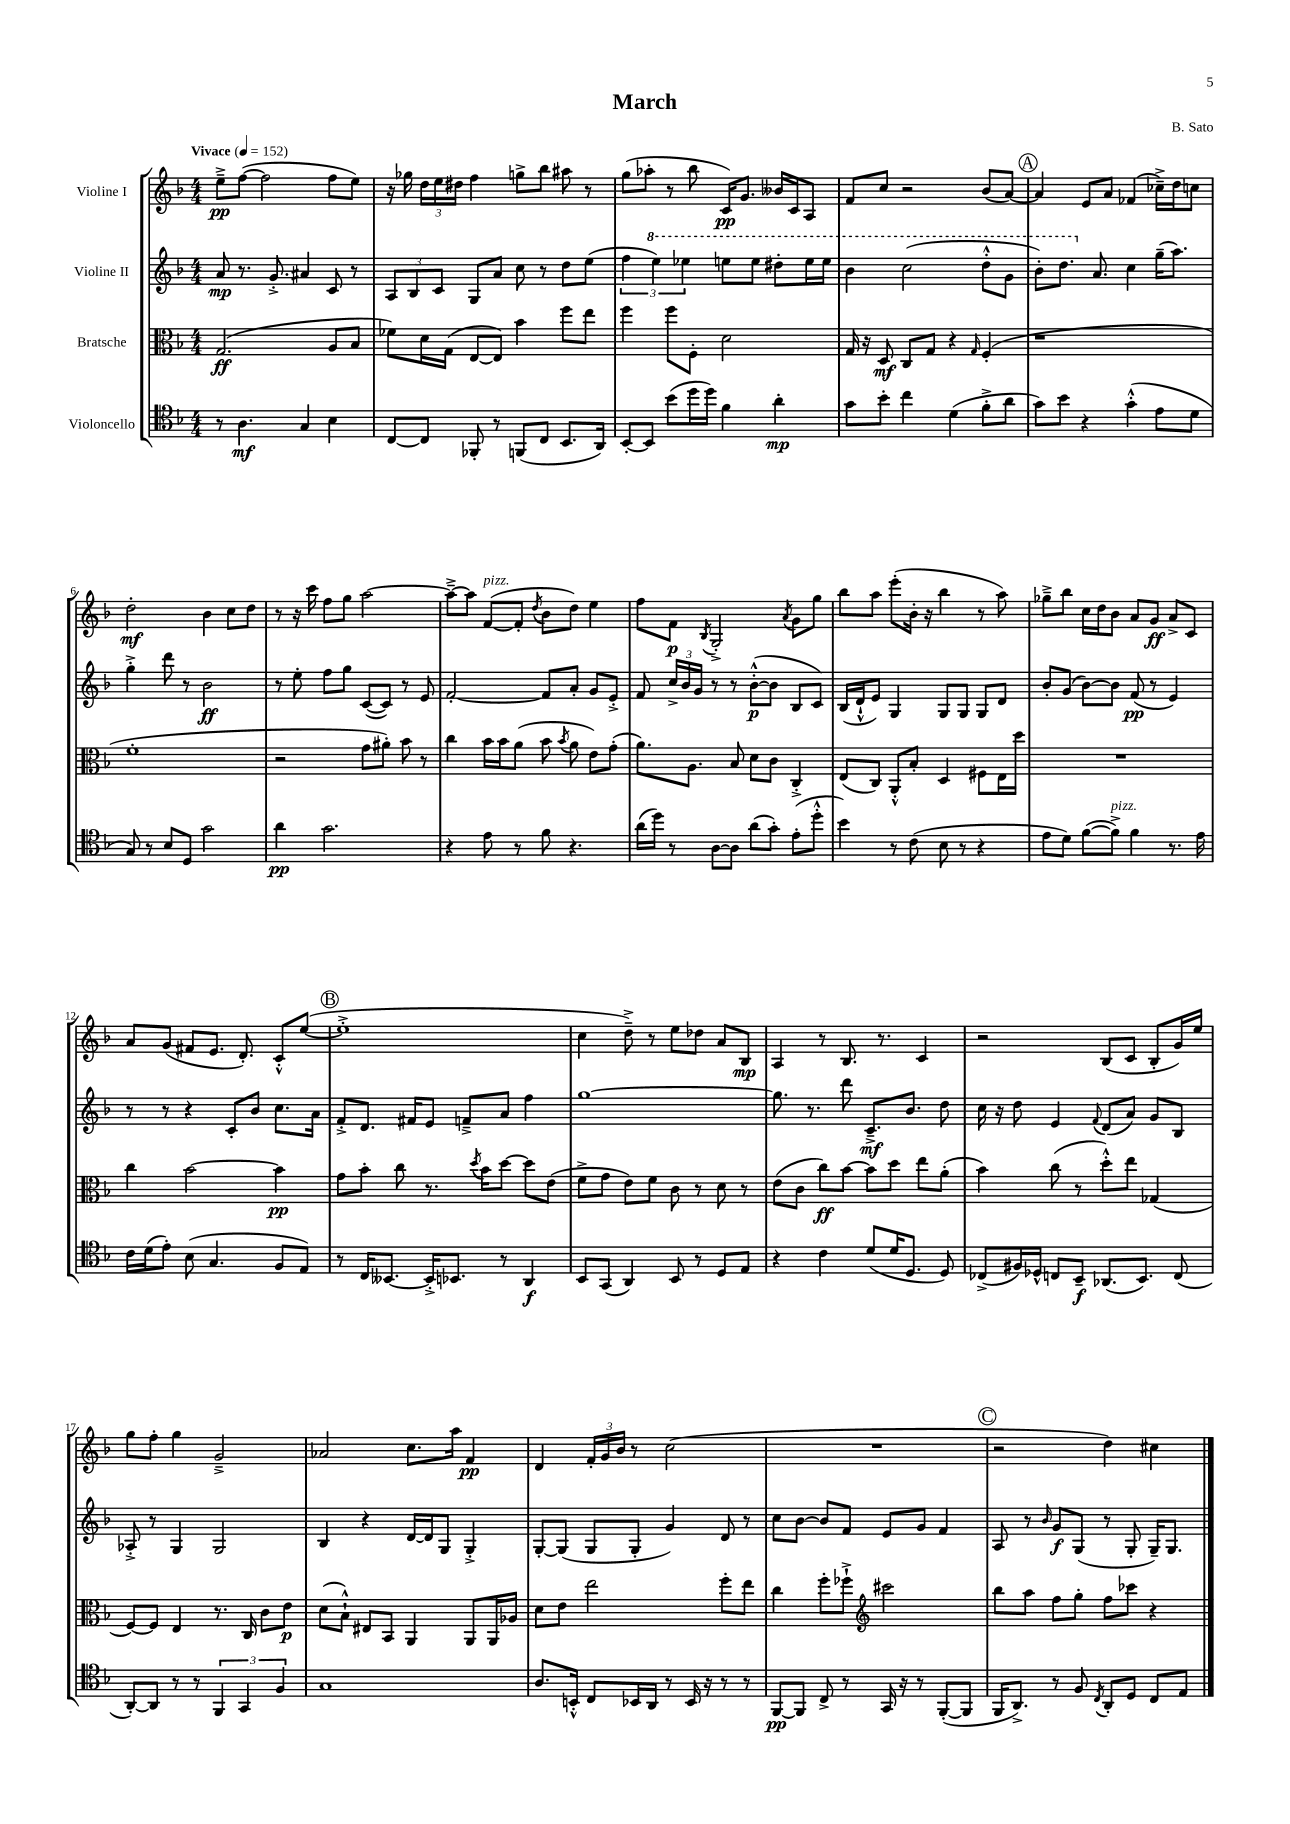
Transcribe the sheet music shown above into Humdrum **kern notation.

**kern	**dynam	**kern	**dynam	**kern	**dynam	**kern	**dynam
*part4	*part4	*part3	*part3	*part2	*part2	*part1	*part1
*staff4	*staff4	*staff3	*staff3	*staff2	*staff2	*staff1	*staff1
*I"Violoncello	*	*I"Bratsche	*	*I"Violine II	*	*I"Violine I	*
*clefC4	*	*clefC3	*	*clefG2	*	*clefG2	*
*k[b-]	*	*k[b-]	*	*k[b-]	*	*k[b-]	*
*M4/4	*	*M4/4	*	*M4/4	*	*M4/4	*
*MM152	*	*MM152	*	*MM152	*	*MM152	*
=1	=1	=1	=1	=1	=1	=1	=1
!	!	!	!	!	!	!LO:TX:a:B:t=Vivace	!
8r	.	(2.G/	ff	8a/	mp	8ee~^\L	pp
4.A\	mf	.	.	8.r	.	([8ff\J	.
.	.	.	.	.	.	2ff\]	.
.	.	.	.	8.g'^/	.	.	.
4G/	.	.	.	4a#X/	.	.	.
4B-\	.	8A/L	.	8c/	.	8ff\L	.
.	.	8B-/J	.	8r	.	8ee\J)	.
=2	=2	=2	=2	=2	=2	=2	=2
[8C/L	.	8f-X\L)	.	12A/L	.	16r	.
.	.	.	.	.	.	16gg-X\	.
.	.	.	.	12B-/	.	.	.
8C/J]	.	16d\L	.	.	.	24dd\LL	.
.	.	.	.	12c/J	.	24ee\	.
.	.	(16G\JJ	.	.	.	.	.
.	.	.	.	.	.	24dd#X\JJ	.
8FF-X'/	.	[8E/L	.	8G/L	.	4ff\	.
8r	.	8E/J])	.	8a/J	.	.	.
(8FFn/L	.	4b-\	.	8cc\	.	8ggn^\L	.
8C/J	.	.	.	8r	.	8bb-\J	.
8.BB-/L	.	8ff\L	.	8dd\L	.	8aa#X\	.
.	.	8ee\J	.	(8ee\J	.	8r	.
16AA/Jk)	.	.	.	.	.	.	.
=3	=3	=3	=3	=3	=3	=3	=3
[8BB-'/L	.	4ff\	.	6ff\	.	(8gg\L	.
8BB-/J]	.	.	.	.	.	8aa-X'\J	.
*	*	*	*	*8va	*	*	*
.	.	.	.	6eee\)	.	.	.
(8b-\L	.	8ff\L	.	.	.	8r	.
.	.	.	.	6eee-X\	.	.	.
16dd\L	.	8F'\J	.	.	.	8bb-\	.
16dd\JJ)	.	.	.	.	.	.	.
4f\	.	2d\	.	8eeen\L	.	16c/KL)	pp
.	.	.	.	.	.	8.g/J	.
.	.	.	.	8eee\J	.	.	.
4a'\	mp	.	.	8ddd#X'\L	.	16b--X/LL	.
.	.	.	.	.	.	16c/J	.
.	.	.	.	16eee\L	.	8A/J	.
.	.	.	.	16eee\JJ	.	.	.
=4	=4	=4	=4	=4	=4	=4	=4
8g\L	.	16G/	.	4bb-\	.	8f/L	.
.	.	16r	.	.	.	.	.
8b-'\J	.	8D/	mf	.	.	8cc/J	.
4cc\	.	8C/L	.	(2ccc\	.	2r	.
.	.	8G/J	.	.	.	.	.
(4d\	.	4r	.	.	.	.	.
.	.	16qqG/	.	.	.	.	.
8f'^\L	.	(4F'/	.	8ddd'^^\L	.	(8b-/L	.
8a\J	.	.	.	8gg\J	.	[8a/J)	.
!!LO:REH:place=s1:t=A
=5	=5	=5	=5	=5	=5	=5	=5
8g\L)	.	1r	.	8bb-'\L)	.	4a/]	.
8b-\J	.	.	.	8.ddd\J	.	.	.
4r	.	.	.	.	.	8e/L	.
*	*	*	*	*X8va	*	*	*
.	.	.	.	8.a/	.	.	.
.	.	.	.	.	.	8a/J	.
(4g'^^\	.	.	.	4cc\	.	(4f-X/	.
8e\L	.	.	.	(16gg~\KL	.	16cc-X~^\LL)	.
.	.	.	.	8.aa\J)	.	16dd\J	.
8d\J	.	.	.	.	.	8ccn\J	.
!!LO:LB:g=z
=6	=6	=6	=6	=6	=6	=6	=6
8G/)	.	1f'	.	4gg'^\	.	2dd'\	mf
8r	.	.	.	.	.	.	.
8B-/L	.	.	.	8ddd\	.	.	.
8D/J	.	.	.	8r	.	.	.
2g\	.	.	.	2b-\	ff	4b-\	.
.	.	.	.	.	.	8cc\L	.
.	.	.	.	.	.	8dd\J	.
=7	=7	=7	=7	=7	=7	=7	=7
4a\	pp	2r	.	8r	.	8r	.
.	.	.	.	8ee'\	.	16r	.
.	.	.	.	.	.	16ccc\	.
2.g\	.	.	.	8ff\L	.	8ff\L	.
.	.	.	.	8gg\J	.	8gg\J	.
.	.	8g\L	.	([8c/L	.	[2aa\	.
.	.	8a#X'\J)	.	8c/J])	.	.	.
.	.	8b-\	.	8r	.	.	.
.	.	8r	.	8e/	.	.	.
=8	=8	=8	=8	=8	=8	=8	=8
4r	.	4cc\	.	[2f'/	.	8aa~^\L_	.
.	.	.	.	.	.	8aa\J]	.
!	!	!	!	!	!	!LO:TX:a:i:t=pizz.	!
8e\	.	16b-\LL	.	.	.	([8f/L	.
.	.	16b-\J	.	.	.	.	.
8r	.	(8a\J	.	.	.	8f'/J]	.
.	.	.	.	.	.	8qdd/	.
8f\	.	8b-\	.	8f/L]	.	8b-\L	.
.	.	8qb-/	.	.	.	.	.
4.r	.	8a\	.	8a'/J	.	8dd\J)	.
.	.	8e\L)	.	8g/L	.	4ee\	.
.	.	(8g'\J	.	8e'^/J	.	.	.
=9	=9	=9	=9	=9	=9	=9	=9
(16a\LL	.	8.a\L)	.	8f/	.	8ff\L	.
16dd\JJ)	.	.	.	.	.	.	.
8r	.	.	.	24cc^/LL	.	8f\J	p
.	.	.	.	24b-/	.	.	.
.	.	8.A\J	.	.	.	.	.
.	.	.	.	24g/JJ	.	.	.
.	.	.	.	.	.	8qB-/	.
[8A\L	.	.	.	8r	.	2G'^/	.
8A\J]	.	8B-/	.	8r	.	.	.
(8a\L	.	8d\L	.	([8b-'^^\L	p	.	.
8g'\J)	.	8c\J	.	8b-\J]	.	.	.
.	.	.	.	.	.	8qa/	.
(8e'\L	.	4C'^/	.	8B-/L	.	8g\L	.
8dd'^^\J	.	.	.	8c/J)	.	8gg\J	.
=10	=10	=10	=10	=10	=10	=10	=10
4b-\)	.	(8E/L	.	(16B-/LL	.	8bb-\L	.
.	.	.	.	16d`^^/J	.	.	.
.	.	8C/J)	.	8e/J)	.	8aa\J	.
8r	.	8AA'^^/L	.	4G/	.	(8eee'\L	.
(8c\	.	8B-'/J	.	.	.	16b-'\Jk	.
.	.	.	.	.	.	16r	.
8B-\	.	4D/	.	8G/L	.	4bb-\	.
8r	.	.	.	8G/J	.	.	.
4r	.	8F#X\L	.	8G/L	.	8r	.
.	.	16E\L	.	8d/J	.	8aa\)	.
.	.	16dd\JJ	.	.	.	.	.
=11	=11	=11	=11	=11	=11	=11	=11
8e\L	.	1r	.	8b-'/L	.	8gg-X~^\L	.
8d\J)	.	.	.	(8g/J	.	8bb-\J	.
([8f\L	.	.	.	[8b-\L)	.	16cc\LL	.
.	.	.	.	.	.	16dd\J	.
!LO:TX:a:i:t=pizz.	!	!	!	!	!	!	!
8f^\J])	.	.	.	8b-\J]	.	8b-\J	.
4f\	.	.	.	(8f/	pp	8a/L	.
.	.	.	.	8r	.	8g/J	ff
8.r	.	.	.	4e/)	.	8a^/L	.
.	.	.	.	.	.	8c/J	.
16e\	.	.	.	.	.	.	.
!!LO:LB:g=z
=12	=12	=12	=12	=12	=12	=12	=12
16c\LL	.	4cc\	.	8r	.	8a/L	.
(16d\J	.	.	.	.	.	.	.
8e'\J)	.	.	.	8r	.	(8g/J	.
(8B-\	.	[2b-\	.	4r	.	8f#X/L	.
4.G/	.	.	.	.	.	8.e/J	.
.	.	.	.	8c'/L	.	.	.
.	.	.	.	.	.	8.d'/)	.
.	.	.	.	8b-/J	.	.	.
8F/L	.	4b-\]	pp	8.cc\L	.	8c'^^/L	.
8E/J)	.	.	.	.	.	([8ee/J	.
.	.	.	.	16a\Jk	.	.	.
!!LO:REH:place=s1:t=B
=13	=13	=13	=13	=13	=13	=13	=13
8r	.	8g\L	.	8f'^/L	.	1ee'^]	.
16C/KL	.	8b-'\J	.	8.d/J	.	.	.
[8.BB--X/J	.	.	.	.	.	.	.
.	.	8cc\	.	.	.	.	.
.	.	.	.	16f#X/KL	.	.	.
16BB--'^/KL]	.	8.r	.	8e/J	.	.	.
8.BB-X/J	.	.	.	.	.	.	.
.	.	.	.	8fn~^/L	.	.	.
.	.	8qdd/	.	.	.	.	.
.	.	16b-\KL	.	.	.	.	.
8r	.	[8dd\J	.	8a/J	.	.	.
4AA/	f	8dd\L]	.	4ff\	.	.	.
.	.	(8e\J	.	.	.	.	.
=14	=14	=14	=14	=14	=14	=14	=14
8BB-/L	.	8f^\L	.	[1gg	.	4cc\	.
(8GG/J	.	8g\J	.	.	.	.	.
4AA/)	.	8e\L)	.	.	.	8dd~^\)	.
.	.	8f\J	.	.	.	8r	.
8BB-/	.	8c\	.	.	.	8ee\L	.
8r	.	8r	.	.	.	8dd-X\J	.
8D/L	.	8d\	.	.	.	8a/L	.
8E/J	.	8r	.	.	.	8B-/J	mp
=15	=15	=15	=15	=15	=15	=15	=15
4r	.	(8e\L	.	8.gg\]	.	4A/	.
.	.	8c\J	.	.	.	.	.
.	.	.	.	8.r	.	.	.
4c\	.	8cc\L)	ff	.	.	8r	.
.	.	[8b-\J	.	8ddd\	.	8.B-/	.
(8d/L	.	8b-\L]	.	8.c~^/L	mf	.	.
.	.	.	.	.	.	8.r	.
16d/K	.	8dd\J	.	.	.	.	.
8.D/J	.	.	.	8.b-/J	.	.	.
.	.	8ee\L	.	.	.	4c/	.
8D/)	.	(8a'\J	.	8dd\	.	.	.
=16	=16	=16	=16	=16	=16	=16	=16
(8C-X^/L	.	4b-\)	.	16cc\	.	2r	.
.	.	.	.	16r	.	.	.
16F#X/L)	.	.	.	8dd\	.	.	.
16D-X^^/JJ	.	.	.	.	.	.	.
8Cn/L	.	(8cc\	.	4e/	.	.	.
8BB-~/J	f	8r	.	.	.	.	.
.	.	.	.	8qqf/	.	.	.
(8.AA-X/L	.	8dd'^^\L)	.	(8d/L	.	(8B-/L	.
.	.	8ee\J	.	8a/J)	.	8c/J	.
8.BB-/J)	.	.	.	.	.	.	.
.	.	(4G-X/	.	8g/L	.	8B-'/L	.
(8C/	.	.	.	8B-/J	.	16g/L)	.
.	.	.	.	.	.	16ee/JJ	.
!!LO:LB:g=z
=17	=17	=17	=17	=17	=17	=17	=17
[8AA'/L)	.	[8F/L)	.	8A-X'^/	.	8gg\L	.
8AA/J]	.	8F/J]	.	8r	.	8ff'\J	.
8r	.	4E/	.	4G/	.	4gg\	.
8r	.	.	.	.	.	.	.
6FF/	.	8.r	.	2G/	.	2g~^/	.
6GG/	.	.	.	.	.	.	.
.	.	16C/	.	.	.	.	.
.	.	8c\L	.	.	.	.	.
6F/	.	.	.	.	.	.	.
.	.	8e\J	p	.	.	.	.
=18	=18	=18	=18	=18	=18	=18	=18
1G	.	(8d\L	.	4B-/	.	2a-X/	.
.	.	8B-`^^\J)	.	.	.	.	.
.	.	8E#X/L	.	4r	.	.	.
.	.	8BB-/J	.	.	.	.	.
.	.	4AA/	.	[16d/LL	.	8.cc\L	.
.	.	.	.	16d/J]	.	.	.
.	.	.	.	8G/J	.	.	.
.	.	.	.	.	.	16aa\Jk	.
.	.	8AA/L	.	4G'^/	.	4f/	pp
.	.	16AA/L	.	.	.	.	.
.	.	16A-X/JJ	.	.	.	.	.
=19	=19	=19	=19	=19	=19	=19	=19
8.A/L	.	8d\L	.	[8G'/L	.	4d/	.
.	.	8e\J	.	(8G/J]	.	.	.
16BBn'^^/Jk	.	.	.	.	.	.	.
8C/L	.	2ee\	.	8G/L	.	24f'/LL	.
.	.	.	.	.	.	24g/	.
.	.	.	.	.	.	24b-/JJ	.
16BB-X/L	.	.	.	8G'/J	.	8r	.
16AA/JJ	.	.	.	.	.	.	.
8r	.	.	.	4g/)	.	(2cc\	.
16BB-/	.	.	.	.	.	.	.
16r	.	.	.	.	.	.	.
8r	.	8ff'\L	.	8d/	.	.	.
8r	.	8ee\J	.	8r	.	.	.
=20	=20	=20	=20	=20	=20	=20	=20
[8FF/L	pp	4cc\	.	8cc\L	.	1r	.
8FF/J]	.	.	.	[8b-\J	.	.	.
8C^/	.	8ff'\L	.	8b-/L]	.	.	.
8r	.	8ff-X`^\J	.	8f/J	.	.	.
*	*	*clefG2	*	*	*	*	*
16GG/	.	2ccc#X\	.	8e/L	.	.	.
16r	.	.	.	.	.	.	.
8r	.	.	.	8g/J	.	.	.
([8FF'/L	.	.	.	4f/	.	.	.
8FF/J]	.	.	.	.	.	.	.
!!LO:REH:place=s1:t=C
=21	=21	=21	=21	=21	=21	=21	=21
16FF/KL	.	8bb-\L	.	8A/	.	2r	.
8.AA^/J)	.	.	.	.	.	.	.
.	.	8aa\J	.	8r	.	.	.
.	.	.	.	16qqb-/	.	.	.
8r	.	8ff\L	.	8g/L	f	.	.
8F/	.	8gg'\J	.	(8G/J	.	.	.
8qC/	.	.	.	.	.	.	.
8AA'/L	.	8ff\L	.	8r	.	4dd\)	.
8D/J	.	8ccc-X\J	.	8G'/	.	.	.
8C/L	.	4r	.	16G~/KL)	.	4cc#X\	.
.	.	.	.	8.G/J	.	.	.
8E/J	.	.	.	.	.	.	.
==	==	==	==	==	==	==	==
*-	*-	*-	*-	*-	*-	*-	*-
